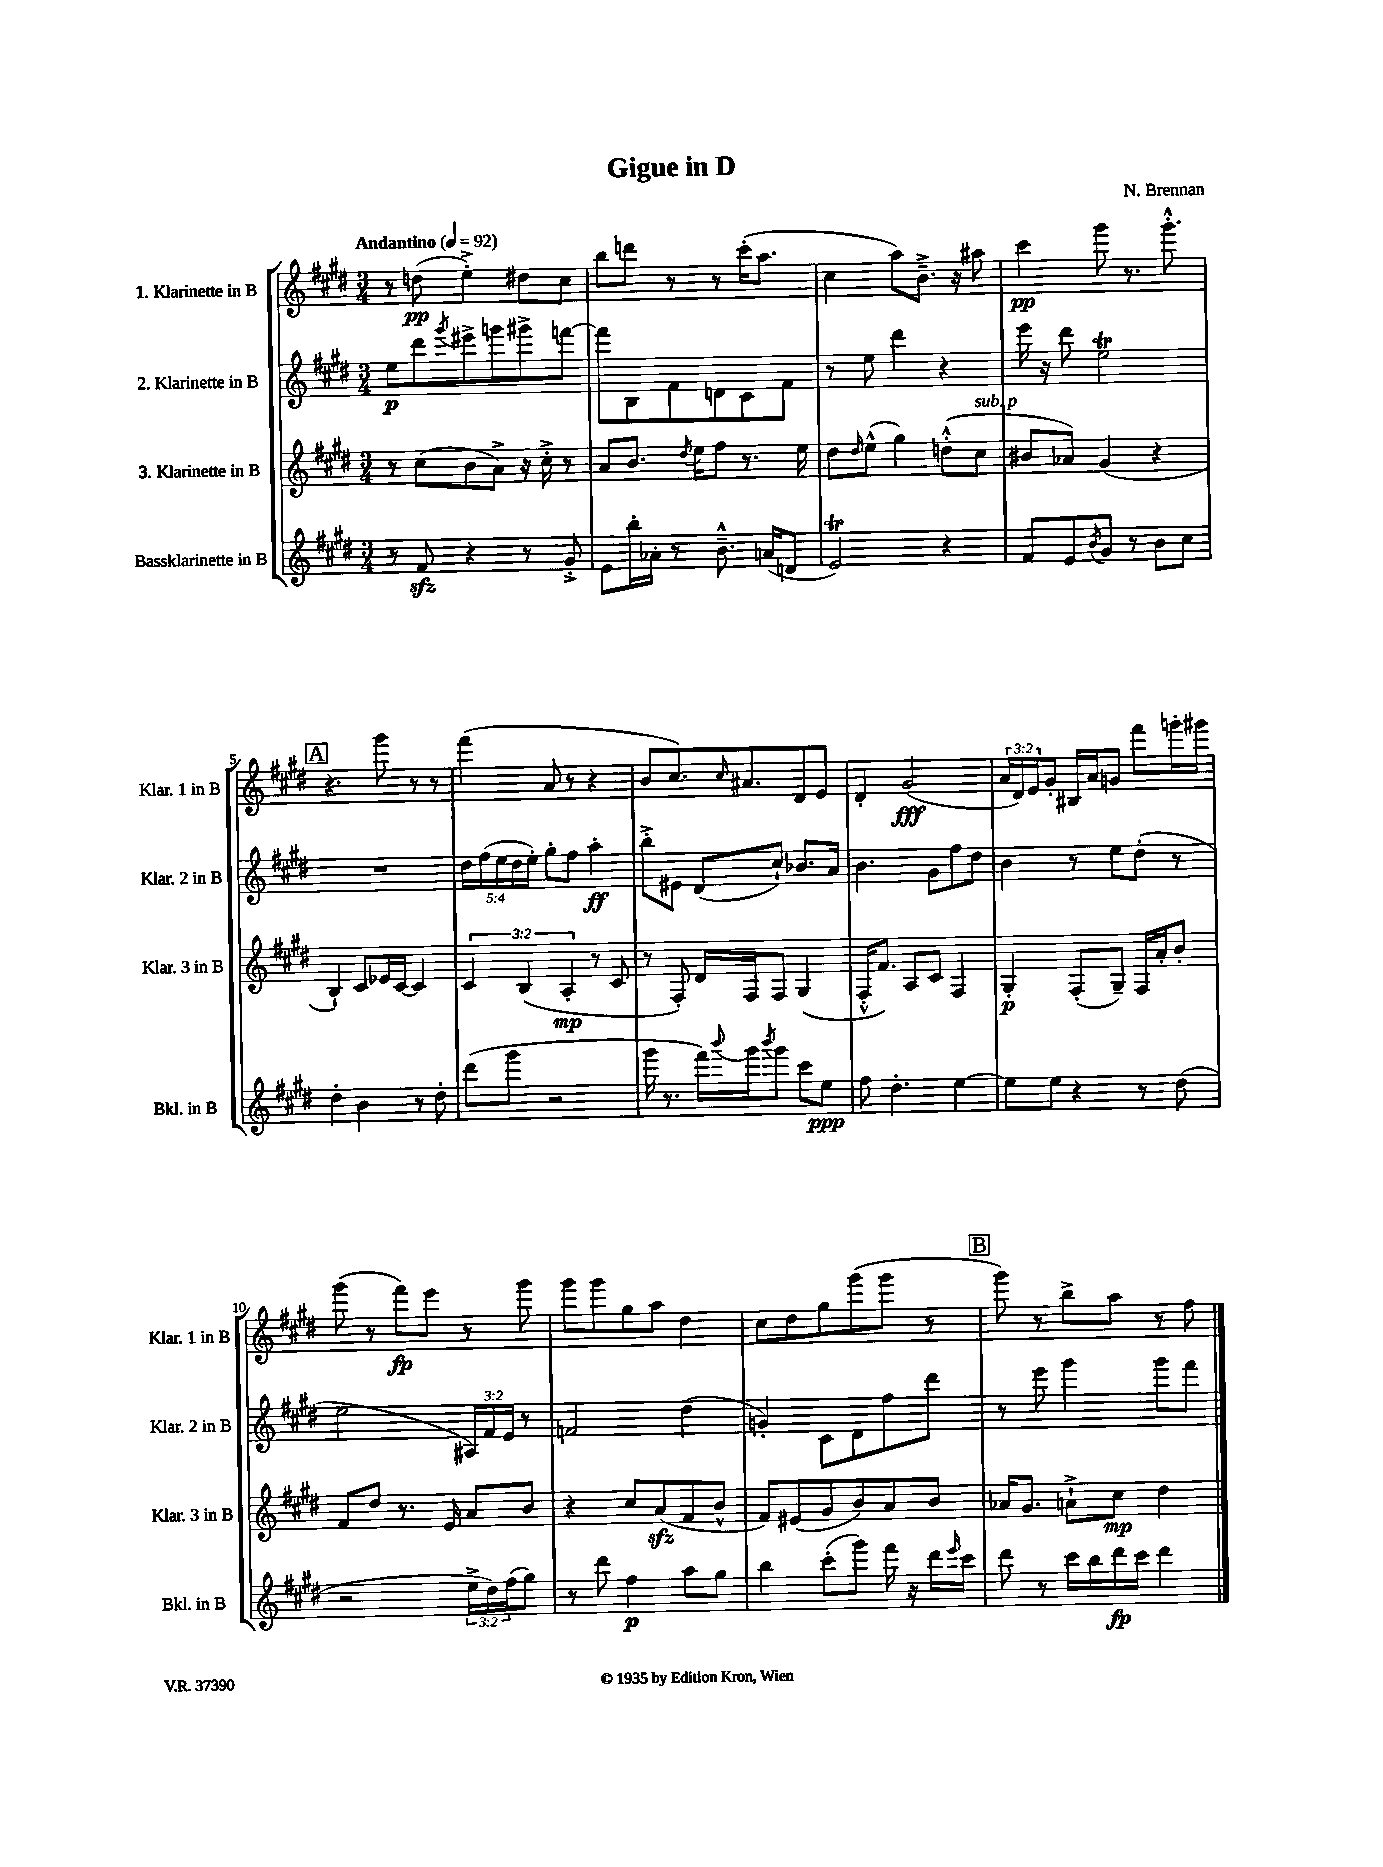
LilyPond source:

\header { title = "Gigue in D" composer = "N. Brennan" }
<<
\new StaffGroup <<
\new Staff = "s0" \with { instrumentName = "1. Klarinette in B" shortInstrumentName = "Klar. 1 in B" } {
    \clef treble \key e \major \numericTimeSignature \time 3/4 \override Staff.TupletNumber.text = #tuplet-number::calc-fraction-text \tempo "Andantino" 4 = 92
    r8 d''8\pp( e''4-.->) dis''8 cis''8 |
    b''8 d'''8 r8 r8 cis'''16-.( a''8. |
    cis''4 a''8) b'8.---> r16 ais''8 |
    cis'''4\pp gis'''8 r8. gis'''8.-.-^ |
    \mark \markup { \box "A" } r4. gis'''8 r8 r8 |
    fis'''4( a'8 r8 r4 |
    b'8 cis''8.) \grace { cis''16 } ais'8. dis'8 e'8 |
    dis'4-. gis'2\fff( |
    \tuplet 3/2 { a'16 dis'16) e'16 } gis'8-. bis16 a'16 g'8 fis'''8 g'''16-. gis'''16 |
    gis'''8( r8 fis'''8\fp) e'''8 r8 gis'''8 |
    gis'''8 gis'''8 gis''8 a''8 dis''4 |
    cis''8 dis''8 gis''8 gis'''8( gis'''8 r8 |
    \mark \markup { \box "B" } gis'''8) r8 b''8-> a''8 r8 fis''8 \bar "|." |
}
\new Staff = "s1" \with { instrumentName = "2. Klarinette in B" shortInstrumentName = "Klar. 2 in B" } {
    \clef treble \key e \major \numericTimeSignature \time 3/4 \override Staff.TupletNumber.text = #tuplet-number::calc-fraction-text
    e''8\p dis'''8 \acciaccatura { gis'''8 } eis'''8-> g'''8 gis'''8-> f'''8~ |
    f'''8 b8 fis'8 d'8 cis'8 fis'8 |
    r8 e''8 dis'''4 r4 |
    e'''16 r16 dis'''8 e''2\trill |
    \mark \markup { \box "A" } R2. |
    \tuplet 5/4 { dis''16 fis''16( e''16 dis''16 e''16-.) } gis''8-. fis''8 a''4-.\ff |
    b''8-.-> eis'8 dis'8( cis''8-!) bes'8. a'16 |
    b'4. gis'8 fis''8 dis''8 |
    b'4 r8 e''8 dis''8-.( r8 |
    e''2 \tuplet 3/2 { ais16) fis'16 e'16 } r8 |
    f'2 dis''4( |
    g'4-.) cis'8 dis'8 fis''8 dis'''8 |
    \mark \markup { \box "B" } r8 e'''8 gis'''4 gis'''8 fis'''8 \bar "|." |
}
\new Staff = "s2" \with { instrumentName = "3. Klarinette in B" shortInstrumentName = "Klar. 3 in B" } {
    \clef treble \key e \major \numericTimeSignature \time 3/4 \override Staff.TupletNumber.text = #tuplet-number::calc-fraction-text
    r8 cis''8( b'8 a'8->) r16 cis''16-.-> r8 |
    a'8 b'8. \acciaccatura { dis''8 } e''16 fis''8 r8. e''16 |
    dis''8 \grace { dis''16 } e''8-^( gis''4) d''8-.-^( cis''8^\markup { \italic "sub. p" } |
    bis'8 aes'8) gis'4( r4 |
    \mark \markup { \box "A" } b4-!) cis'8 ees'16 cis'16~ cis'4 |
    \tuplet 3/2 { cis'4 b4( a4-.\mp } r8 cis'8 |
    r8 fis8-.) dis'16 fis16 fis8 gis4( |
    fis16-.-^ fis'8.) a8 cis'8 fis4 |
    gis4-.\p fis8-.( gis8--) fis16 a'16-. b'8-. |
    fis'8 dis''8 r8. e'16 a'8 b'8 |
    r4 cis''8 a'8\sfz( fis'8 b'8-^ |
    fis'8) eis'8( gis'8 b'8) a'8 b'8 |
    \mark \markup { \box "B" } aes'16 gis'8. a'8-!-> cis''8\mp dis''4 \bar "|." |
}
\new Staff = "s3" \with { instrumentName = "Bassklarinette in B" shortInstrumentName = "Bkl. in B" } {
    \clef treble \key e \major \numericTimeSignature \time 3/4 \override Staff.TupletNumber.text = #tuplet-number::calc-fraction-text
    r8 fis'8\sfz r4 r8 gis'8-.-> |
    e'8 b''16-. aes'16-. r8 b'8.---^ a'16( d'8 |
    e'2\trill) r4 |
    fis'8 e'8 \acciaccatura { b'8 } gis'8 r8 b'8 cis''8 |
    \mark \markup { \box "A" } dis''4-. b'4 r8 dis''8-. |
    dis'''8( gis'''8 r2 |
    gis'''16 r8. fis'''16) \appoggiatura { b'''8 } gis'''16 \acciaccatura { b'''8 } gis'''8 cis'''8 e''8\ppp |
    fis''8 dis''4.-. e''4~ |
    e''8 e''8 r4 r8 dis''8( |
    r2 \tuplet 3/2 { e''16-> dis''16) fis''16( } gis''8) |
    r8 dis'''8 fis''4\p a''8 gis''8 |
    b''4 cis'''8-.( gis'''8) fis'''16 r16 dis'''16 \grace { e'''16 } cis'''16 |
    \mark \markup { \box "B" } dis'''8 r8 cis'''16 b''16 dis'''16\fp cis'''16 dis'''4 \bar "|." |
}
>>
>>
